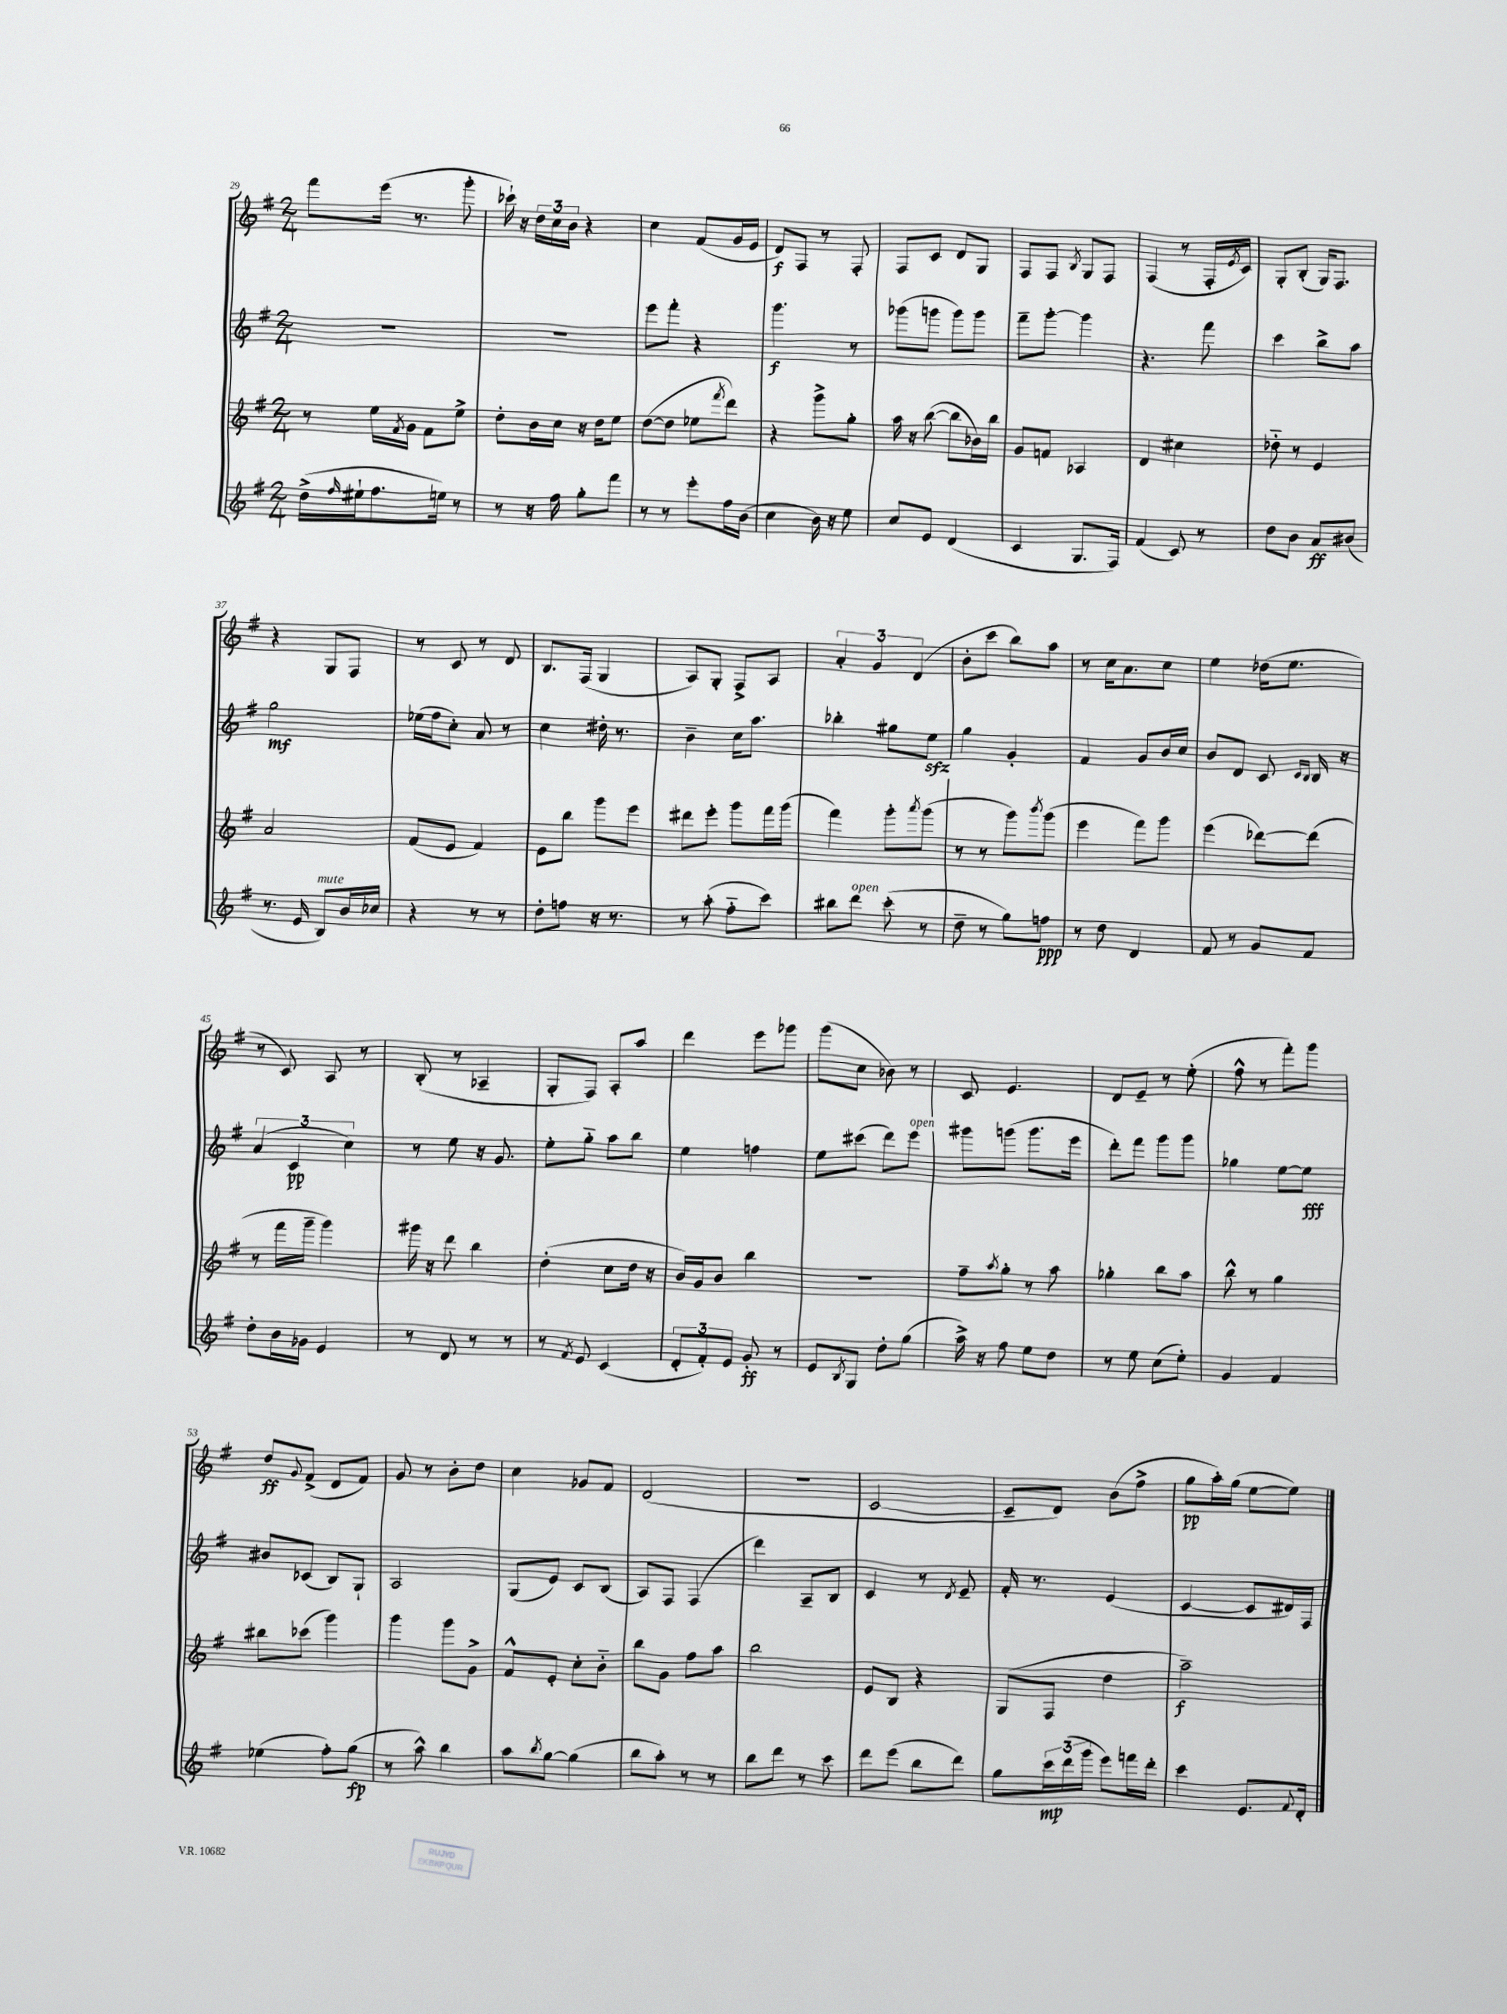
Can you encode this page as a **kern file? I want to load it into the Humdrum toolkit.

**kern	**dynam	**kern	**dynam	**kern	**dynam	**kern	**dynam
*part4	*part4	*part3	*part3	*part2	*part2	*part1	*part1
*staff4	*staff4	*staff3	*staff3	*staff2	*staff2	*staff1	*staff1
*clefG2	*	*clefG2	*	*clefG2	*	*clefG2	*
*k[f#]	*	*k[f#]	*	*k[f#]	*	*k[f#]	*
*M2/4	*	*M2/4	*	*M2/4	*	*M2/4	*
=29	=29	=29	=29	=29	=29	=29	=29
(16dd^\LL	.	8r	.	2r	.	8fff#\L	.
16qqff#/	.	.	.	.	.	.	.
16ee#X`\J	.	.	.	.	.	.	.
8.ff#\	.	16ee\LL	.	.	.	(16eee\Jk	.
.	.	8qf#/	.	.	.	.	.
.	.	16g\JJ	.	.	.	8.r	.
.	.	8f#\L	.	.	.	.	.
16een\Jk)	.	.	.	.	.	.	.
8r	.	8ee^\J	.	.	.	8ggg'\	.
=30	=30	=30	=30	=30	=30	=30	=30
8r	.	8dd'\L	.	2r	.	16ccc-X`\)	.
.	.	.	.	.	.	16r	.
16r	.	16b\L	.	.	.	24dd\LL	.
.	.	.	.	.	.	24cc\	.
16ff#\	.	16cc\JJ	.	.	.	.	.
.	.	.	.	.	.	24b\JJ	.
8gg'\L	.	16r	.	.	.	4r	.
.	.	16dd\KL	.	.	.	.	.
8fff#\J	.	8ee\J	.	.	.	.	.
=31	=31	=31	=31	=31	=31	=31	=31
8r	.	([8dd\L	.	8eee\L	.	4cc\	.
8r	.	8dd\J]	.	8fff#'\J	.	.	.
8eee'\L	.	8ee-X\L	.	4r	.	(8f#/L	.
.	.	8qfff#/	.	.	.	.	.
16ff#\L	.	8ddd\J)	.	.	.	16g/L	.
(16b\JJ	.	.	.	.	.	16e/JJ	.
=32	=32	=32	=32	=32	=32	=32	=32
4cc\	.	4r	.	4.ggg\	f	8d/L)	f
.	.	.	.	.	.	8F#/J	.
16b\)	.	8ggg^\L	.	.	.	8r	.
16r	.	.	.	.	.	.	.
8ee\	.	8gg'\J	.	8r	.	8F#'/	.
=33	=33	=33	=33	=33	=33	=33	=33
8cc/L	.	16aa\	.	(8ggg-X\L	.	8F#/L	.
.	.	16r	.	.	.	.	.
8e/J	.	([8bb\	.	8gggn\J	.	8c/J	.
(4d/	.	8bb\L]	.	8ggg\L)	.	8d/L	.
.	.	16b-X\L)	.	8ggg\J	.	8G/J	.
.	.	16bb\JJ	.	.	.	.	.
=34	=34	=34	=34	=34	=34	=34	=34
4c/	.	8g/L	.	8fff#~\L	.	8F#/L	.
.	.	8fn/J	.	[8ggg'\J	.	8F#/J	.
.	.	.	.	.	.	8qB/	.
8.G/L	.	4A-X/	.	4ggg\]	.	8G/L	.
.	.	.	.	.	.	8F#/J	.
16F#/Jk)	.	.	.	.	.	.	.
=35	=35	=35	=35	=35	=35	=35	=35
(4f#/	.	4d/	.	4.r	.	(4F#/	.
8c/)	.	4cc#X\	.	.	.	8r	.
8r	.	.	.	8fff#\	.	16F#'/LL	.
.	.	.	.	.	.	8qe/	.
.	.	.	.	.	.	16c/JJ)	.
=36	=36	=36	=36	=36	=36	=36	=36
8dd\L	.	8dd-X\	.	4ccc\	.	8G'/L	.
8b\J	.	8r	.	.	.	(8B'/J	.
8a/L	ff	4e/	.	8bb^\L	.	16G/KL)	.
.	.	.	.	.	.	8.F#/J	.
(8b#X/J	.	.	.	8aa\J	.	.	.
!!LO:LB:g=z
=37	=37	=37	=37	=37	=37	=37	=37
8.r	.	2a/	.	2gg\	mf	4r	.
16e/	.	.	.	.	.	.	.
!LO:TX:a:i:t=mute	!	!	!	!	!	!	!
8B/L)	.	.	.	.	.	8G/L	.
16b/L	.	.	.	.	.	8F#/J	.
16cc-X/JJ	.	.	.	.	.	.	.
=38	=38	=38	=38	=38	=38	=38	=38
4r	.	(8f#/L	.	(16ee-X\LL	.	8r	.
.	.	.	.	16ff#\J	.	.	.
.	.	8e/J	.	8cc'\J)	.	8c/	.
8r	.	4f#/)	.	8a/	.	8r	.
8r	.	.	.	8r	.	8d/	.
=39	=39	=39	=39	=39	=39	=39	=39
8dd'\L	.	8e\L	.	4cc\	.	8.B/L	.
8ffn\J	.	8bb\J	.	.	.	.	.
.	.	.	.	.	.	(16F#/Jk	.
16r	.	8ggg\L	.	16dd#X'\	.	4G/	.
8.r	.	.	.	8.r	.	.	.
.	.	8eee\J	.	.	.	.	.
=40	=40	=40	=40	=40	=40	=40	=40
8r	.	8ddd#X\L	.	4b~\	.	8A/L)	.
(8aa'\	.	8eee'\J	.	.	.	8G'/J	.
8ff#\L	.	8ggg\L	.	16cc\KL	.	8F#^/L	.
.	.	.	.	8.aa\J	.	.	.
8ccc\J)	.	16fff#\L	.	.	.	8A/J	.
.	.	(16ggg\JJ	.	.	.	.	.
=41	=41	=41	=41	=41	=41	=41	=41
8bb#X\L	.	4fff#\)	.	4bb-X'\	.	6a'/	.
!LO:TX:a:i:t=open	!	!	!	!	!	!	!
8ddd\J	.	.	.	.	.	.	.
.	.	.	.	.	.	6g/	.
(8ccc'\	.	8ggg'\L	.	8gg#X\L	.	.	.
.	.	.	.	.	.	(6d/	.
.	.	8qaaa/	.	.	.	.	.
8r	.	(8ggg\J	.	8eezz\J	.	.	.
=42	=42	=42	=42	=42	=42	=42	=42
8dd~\	.	8r	.	4gg\	.	8b'\L	.
8r	.	8r	.	.	.	8ccc\J	.
8gg\L)	.	8ggg\L)	.	4g'/	.	8bb\L)	.
.	.	8qbbb/	.	.	.	.	.
8ffn\J	ppp	(8ggg\J	.	.	.	8aa\J	.
=43	=43	=43	=43	=43	=43	=43	=43
8r	.	4eee\	.	4f#/	.	8r	.
8dd\	.	.	.	.	.	16cc\KL	.
.	.	.	.	.	.	8.a\	.
4d/	.	8fff#\L)	.	8g/L	.	.	.
.	.	8ggg\J	.	16b/L	.	8cc\J	.
.	.	.	.	16cc/JJ	.	.	.
=44	=44	=44	=44	=44	=44	=44	=44
8f#/	.	(4eee\	.	8b/L	.	4ee\	.
8r	.	.	.	8d/J	.	.	.
8g/L	.	[8ddd-X\L)	.	8c/	.	(16dd-X\KL	.
.	.	.	.	.	.	8.ee\J	.
.	.	.	.	16qqc/LL	.	.	.
.	.	.	.	16qqB/JJ	.	.	.
8f#/J	.	(8ddd-\J]	.	16B/	.	.	.
.	.	.	.	16r	.	.	.
!!LO:LB:g=z
=45	=45	=45	=45	=45	=45	=45	=45
8dd'\L	.	8r	.	(6a/	.	8r	.
16b\L	.	16fff#\LL	.	.	.	8c/)	.
.	.	.	.	6c/	pp	.	.
16g-X\JJ	.	16ggg~\JJ	.	.	.	.	.
4e/	.	4ggg\)	.	.	.	8A/	.
.	.	.	.	6cc\)	.	.	.
.	.	.	.	.	.	8r	.
=46	=46	=46	=46	=46	=46	=46	=46
8r	.	16ggg#X\	.	8r	.	(8B'/	.
.	.	16r	.	.	.	.	.
8d/	.	8ddd\	.	8ee\	.	8r	.
8r	.	4bb\	.	16r	.	4A-X~/	.
.	.	.	.	8.g/	.	.	.
8r	.	.	.	.	.	.	.
=47	=47	=47	=47	=47	=47	=47	=47
8r	.	(4dd'\	.	8ee'\L	.	8G'/L	.
8qf#/	.	.	.	.	.	.	.
8e/	.	.	.	8gg\J	.	8F#/J)	.
(4c/	.	8cc\L	.	8aa\L	.	8A'/L	.
.	.	16dd\Jk	.	8bb\J	.	8aa/J	.
.	.	16r	.	.	.	.	.
=48	=48	=48	=48	=48	=48	=48	=48
12d'/L	.	16b/LL)	.	4ee\	.	4ddd\	.
.	.	16g/J	.	.	.	.	.
12f#'/)	.	.	.	.	.	.	.
.	.	8b/J	.	.	.	.	.
12e/J	.	.	.	.	.	.	.
8g'/	ff	4bb\	.	4ffn\	.	8eee\L	.
8r	.	.	.	.	.	8ggg-X\J	.
=49	=49	=49	=49	=49	=49	=49	=49
8e/L	.	2r	.	8ee\L	.	(8ggg\L	.
8qB/	.	.	.	.	.	.	.
8G/J	.	.	.	(8ccc#X\J	.	8cc\J	.
8dd'\L	.	.	.	8ddd\L)	.	8b-X\)	.
!	!	!	!	!LO:TX:a:i:t=open	!	!	!
(8gg\J	.	.	.	8eee\J	.	8r	.
=50	=50	=50	=50	=50	=50	=50	=50
16aa^\)	.	8ff#~\L	.	8ggg#X\L	.	8c/	.
16r	.	.	.	.	.	.	.
.	.	8qaa/	.	.	.	.	.
8ff#\	.	8gg'\J	.	(8gggn\J	.	4.e/	.
8ee\L	.	8r	.	8.ggg\L	.	.	.
8dd\J	.	8aa\	.	.	.	.	.
.	.	.	.	16eee\Jk	.	.	.
=51	=51	=51	=51	=51	=51	=51	=51
8r	.	4gg-X'\	.	8ddd'\L)	.	8d/L	.
8ee\	.	.	.	8fff#\J	.	8e~/J	.
(8cc\L	.	8bb\L	.	8ggg\L	.	8r	.
8ee'\J)	.	8aa\J	.	8ggg\J	.	(8ee'\	.
=52	=52	=52	=52	=52	=52	=52	=52
4g/	.	8bb^^\	.	4gg-X\	.	8ff#^^\	.
.	.	8r	.	.	.	8r	.
4f#/	.	4gg\	.	[8ee\L	.	8fff#'\L)	.
.	.	.	.	8ee\J]	fff	8ggg\J	.
!!LO:LB:g=z
=53	=53	=53	=53	=53	=53	=53	=53
(4ee-X\	.	8bb#X\L	.	8b#X/L	.	8dd/L	ff
.	.	.	.	.	.	8qqg/	.
.	.	(8ccc-X\J	.	(8c-X/J	.	(8f#^/J	.
8ff#'\L)	.	4ggg\)	.	8B/L)	.	8d/L	.
(8gg\J	fp	.	.	8G`/J	.	8f#/J)	.
=54	=54	=54	=54	=54	=54	=54	=54
8r	.	4ggg\	.	2A/	.	8g/	.
8aa^^\)	.	.	.	.	.	8r	.
4bb\	.	8ggg\L	.	.	.	8b'\L	.
.	.	8g^\J	.	.	.	8dd\J	.
=55	=55	=55	=55	=55	=55	=55	=55
8aa\L	.	8f#^^/L	.	(8G/L	.	4cc\	.
8qbb/	.	.	.	.	.	.	.
[8gg\J	.	8e'/J	.	8e/J)	.	.	.
(4gg\]	.	8cc'\L	.	8c/L	.	8g-X/L	.
.	.	8b\J	.	(8B/J	.	8f#/J	.
=56	=56	=56	=56	=56	=56	=56	=56
8bb\L	.	8bb\L	.	8A/L)	.	(2d/	.
8aa'\J)	.	8g\J	.	8F#/J	.	.	.
8r	.	8ff#\L	.	(4F#/	.	.	.
8r	.	8aa\J	.	.	.	.	.
=57	=57	=57	=57	=57	=57	=57	=57
8bb\L	.	2bb\	.	4ddd\)	.	2r	.
8ddd\J	.	.	.	.	.	.	.
8r	.	.	.	8A~/L	.	.	.
8ccc\	.	.	.	8B/J	.	.	.
=58	=58	=58	=58	=58	=58	=58	=58
8ddd\L	.	8e/L	.	4c/	.	[2c/	.
(8eee\J	.	8B/J	.	.	.	.	.
8bb\L	.	4r	.	8r	.	.	.
.	.	.	.	8qd/	.	.	.
8ddd\J)	.	.	.	8e~/	.	.	.
=59	=59	=59	=59	=59	=59	=59	=59
8gg\L	.	(8G/L	.	16f#'/	.	8c~/L]	.
.	.	.	.	8.r	.	.	.
24ccc\L	mp	8F#/J	.	.	.	8d/J)	.
(24ddd\	.	.	.	.	.	.	.
24ggg\JJ	.	.	.	.	.	.	.
8eee\L)	.	4dd\	.	(4e/	.	(8b\L	.
16fffn\L	.	.	.	.	.	8ff#^\J	.
16ddd'\JJ	.	.	.	.	.	.	.
=60	=60	=60	=60	=60	=60	=60	=60
4ccc\	.	2aa~\)	f	[4c/	.	8gg\L	pp
.	.	.	.	.	.	16aa'\L)	.
.	.	.	.	.	.	(16gg\JJ	.
8.e/L	.	.	.	8c/L]	.	[8ee\L	.
.	.	.	.	16d#X/L)	.	8ee\J])	.
8qqf#/	.	.	.	.	.	.	.
16d'/Jk	.	.	.	16F#/JJ	.	.	.
==	==	==	==	==	==	==	==
*-	*-	*-	*-	*-	*-	*-	*-
